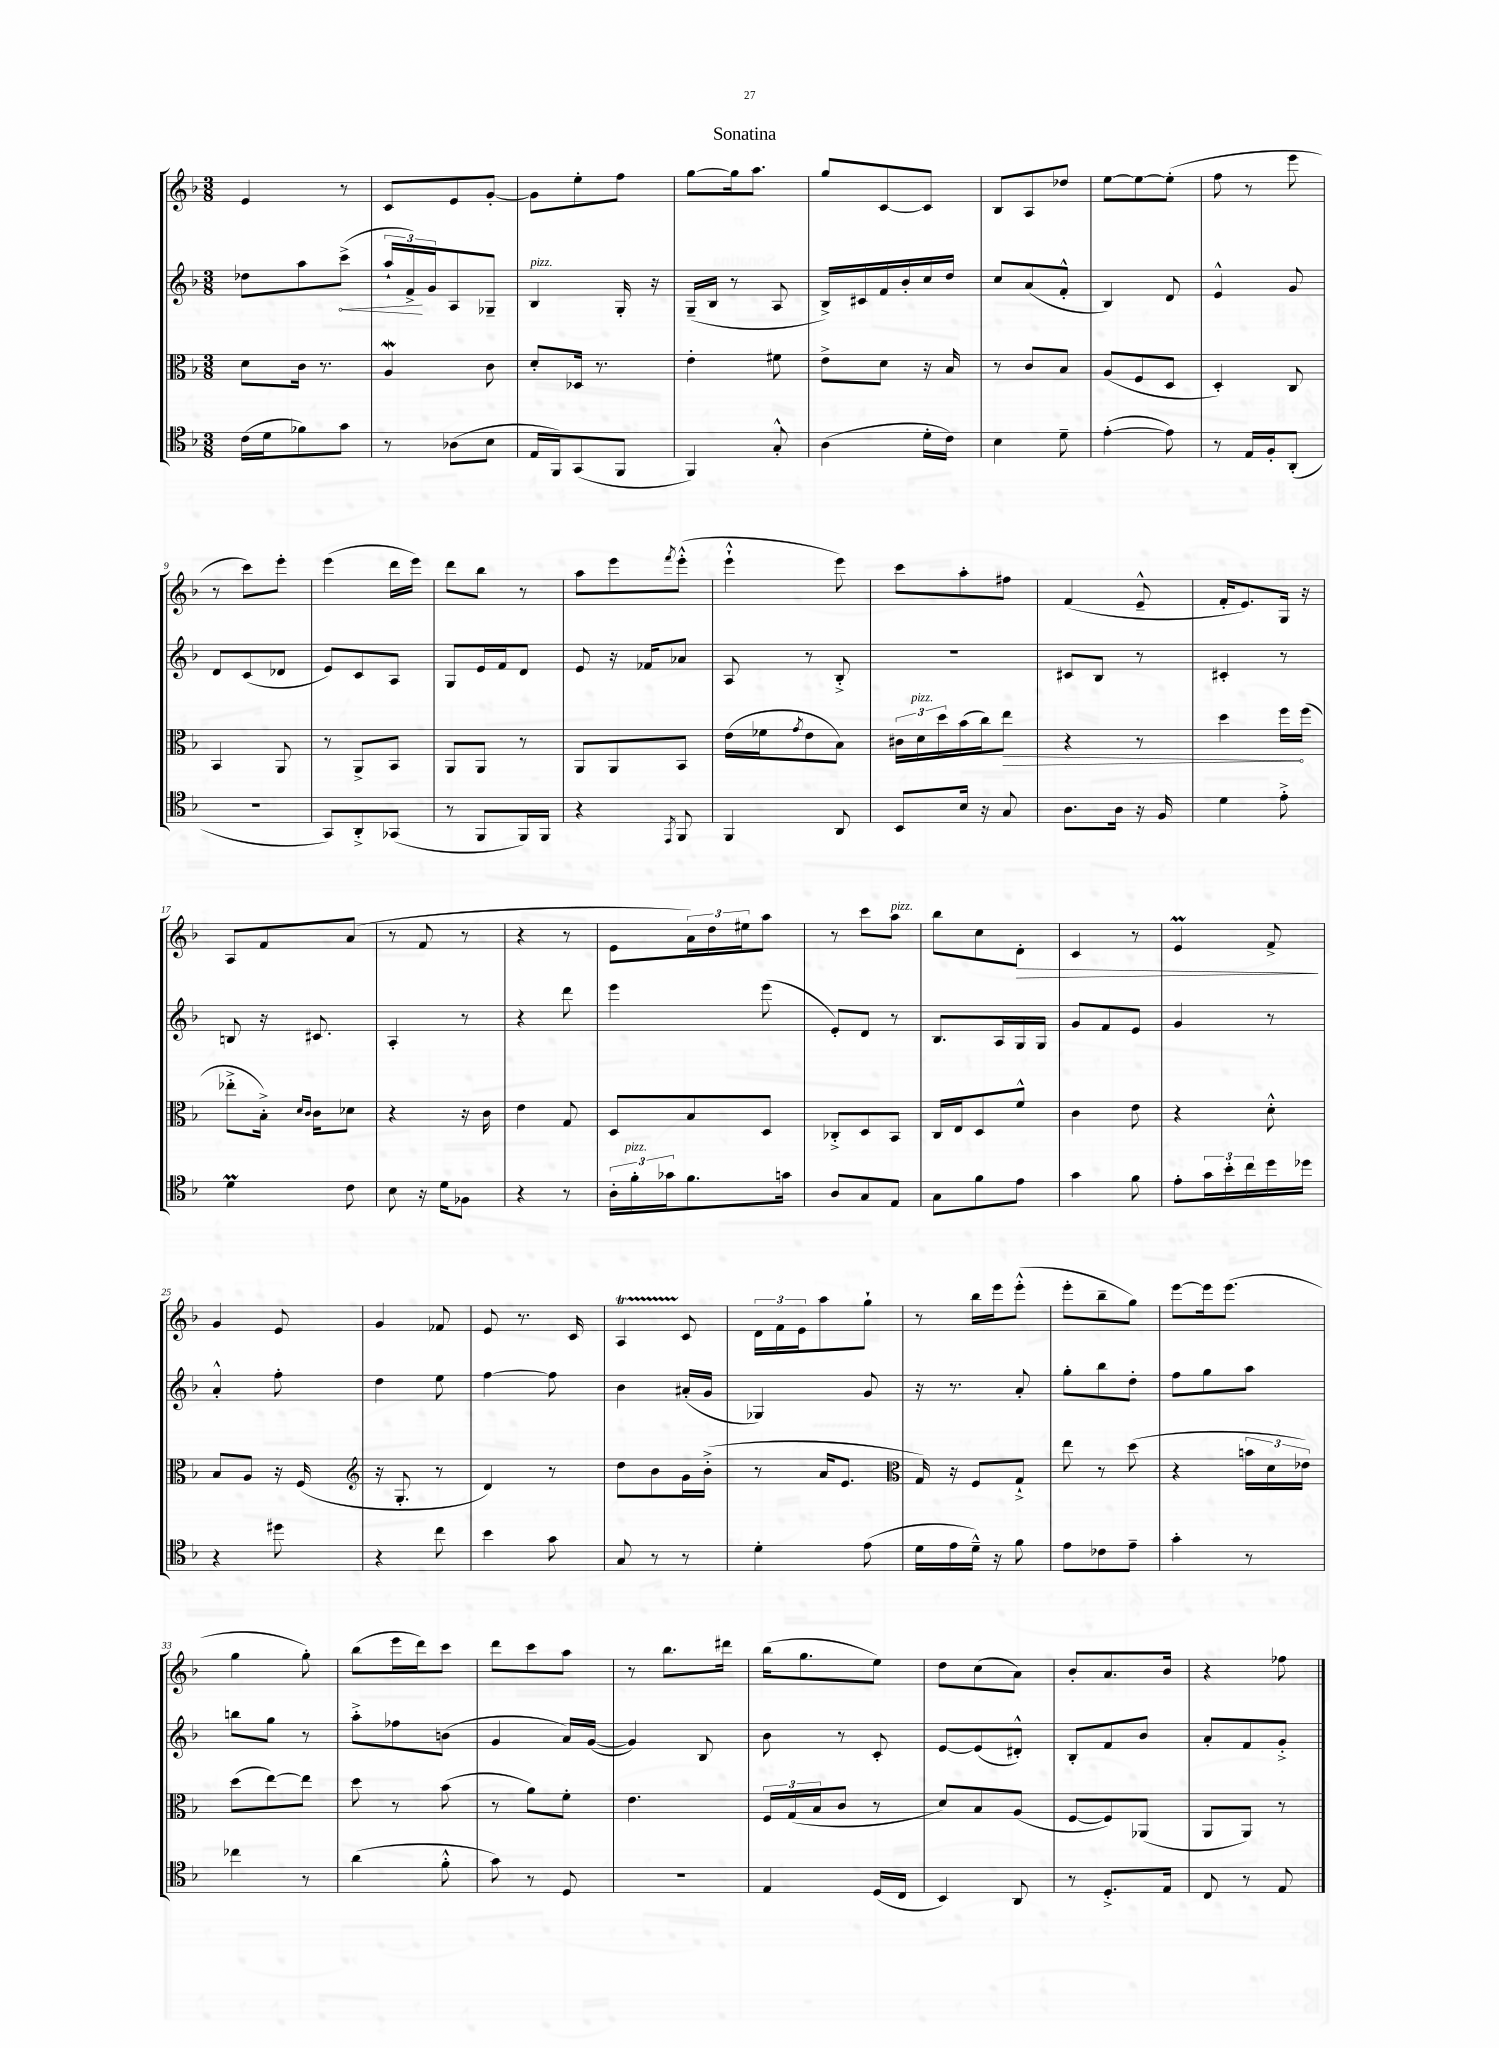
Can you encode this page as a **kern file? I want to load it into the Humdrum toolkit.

**kern	**kern	**kern	**kern
*staff4	*staff3	*staff2	*staff1
*clefC4	*clefC3	*clefG2	*clefG2
*k[b-]	*k[b-]	*k[b-]	*k[b-]
*M3/8	*M3/8	*M3/8	*M3/8
(16c\LL	8d\L	8dd-\L	4e/
16d\J	.	.	.
8f-\)	16c\Jk	8aa\	.
.	8.r	.	.
8g\J	.	(8ccc^\J	8r
=	=	=	=
8r	4A/	24aa`/LL	8c/L
.	.	24f^/)	.
.	.	24g/J	.
(8A-\L	.	8A/	8e/
8B-\J	8c\	8G-~/J	[8g'/J
=	=	=	=
16E/LL	8d'/L	4B-/	8g\]L
16FF/J)	.	.	.
(8GG/	16D-/Jk	.	8ee'\
.	8.r	.	.
8FF/J	.	16G'/	8ff\J
.	.	16r	.
=	=	=	=
4FF/)	4e'\	(16G~/LL	[8gg\L
.	.	16B-/JJ	.
.	.	8r	16gg\]k
.	.	.	8.aa\J
8G'^^/	8f#\	8A/	.
=	=	=	=
(4A\	8e^\L	16B-^/LL)	8gg/L
.	.	16c#/	.
.	8d\J	16f/	[8c/
.	.	16b-'/	.
16d'\LL	16r	16cc/	8c/]J
16c\JJ)	16B-/	16dd/JJ	.
=	=	=	=
4B-\	8r	8cc/L	8B-/L
.	8c/L	(8a/	8A/
8d~\	8B-/J	8f'^^/J	8dd-/J
=	=	=	=
([4e'\	(8A/L	4B-/)	[8ee\L
.	8F/	.	8ee\_
8e\])	8D/J	8d/	(8ee'\]J
=	=	=	=
8r	4D'/)	4e^^/	8ff\
16E/LL	.	.	8r
16F'/J	.	.	.
(8AA'/J	8C/	8g/	8eee\
=	=	=	=
4.r	4BB-/	8d/L	8r
.	.	(8c/	8ccc\L)
.	8AA/	8d-/J	8eee'\J
=	=	=	=
8GG/L)	8r	8e/L)	(4eee\
8AA'^/	8AA^/L	8c/	.
(8GG-/J	8BB-/J	8A/J	16ddd\LL
.	.	.	16eee\JJ)
=	=	=	=
8r	8AA/L	8G/L	8ddd\L
8FF/L	8AA/J	16e/L	8bb-\J
.	.	16f/J	.
16FF/L)	8r	8d/J	8r
16FF/JJ	.	.	.
=	=	=	=
4r	8AA/L	8e/	8aa\L
.	8AA/	16r	8eee\
.	.	16f-/LK	.
8qEE/	.	.	8qfff/
8FF/	8BB-/J	8a-/J	(8eee'^^\J
=	=	=	=
4FF/	(16e\LL	8A/	4eee`^^\
.	16f-\J	.	.
.	8qg/	.	.
.	8e\	8r	.
8AA/	8B-\J)	8B-'^/	8eee\)
=	=	=	=
8BB-/L	24c#\LL	4.r	8ccc\L
.	24d\	.	.
.	24dd\	.	.
16B-/Jk	(16b-\	.	8aa'\
16r	16cc\J)	.	.
8G/	8ee\J	.	8ff#\J
=	=	=	=
8.A\L	4r	8c#/L	(4f/
.	.	8B-/J	.
16A\Jk	.	.	.
16r	8r	8r	8e~^^/
16F/	.	.	.
=	=	=	=
4d\	4dd\	4c#'/	16f'/LK
.	.	.	8.e/)
8e'^\	16ff\LL	8r	16G/Jk
.	(16ff\JJ	.	16r
=	=	=	=
4d\	8ee-'^\L	8B/	8A/L
.	16B-'^\Jk)	16r	8f/
.	16qqd/LL	.	.
.	16qqc/JJ	.	.
.	16c\LK	8.c#/	.
8c\	8d-\J	.	(8a/J
=	=	=	=
8B-\	4r	4A'/	8r
16r	.	.	8f/
16d\LK	.	.	.
8F-\J	16r	8r	8r
.	16c\	.	.
=	=	=	=
4r	4e\	4r	4r
8r	8G/	8ddd\	8r
=	=	=	=
24A'\LL	8D/L	4eee\	8e\L
24f'\	.	.	.
24g-\J	.	.	.
8.f\	8B-/	.	24a\L)
.	.	.	24dd\
.	.	.	24ee#\J
.	8D/J	(8eee\	8aa\J
16g\Jk	.	.	.
=	=	=	=
8A/L	8C-'^/L	8e'/L)	8r
8G/	8D/	8d/J	8ccc\L
8E/J	8BB-/J	8r	8aa\J
=	=	=	=
8G\L	16C/LL	8.B-/L	8bb-\L
.	16E/J	.	.
8f\	8D/	.	8cc\
.	.	16A/L	.
8e\J	8f^^/J	16G/	8d'\J
.	.	16G/JJ	.
=	=	=	=
4g\	4c\	8g/L	4c/
.	.	8f/	.
8f\	8e\	8e/J	8r
=	=	=	=
8e'\L	4r	4g/	4e/
24g\L	.	.	.
24b-'\	.	.	.
24cc\	.	.	.
16dd\	8d'^^\	8r	8f^/
16dd-\JJ	.	.	.
=	=	=	=
4r	8B-/L	4a'^^/	4g/
.	8A/J	.	.
8dd#\	16r	8ff'\	8e/
.	(16F/	.	.
=	=	=	=
*	*clefG2	*	*
4r	16r	4dd\	4g/
.	8.G'/	.	.
8cc\	8r	8ee\	8f-/
=	=	=	=
4b-\	4d/)	[4ff\	8e/
.	.	.	8.r
8g\	8r	8ff\]	.
.	.	.	16c/
=	=	=	=
8G/	8dd\L	4b-\	4A/
8r	8b-\	.	.
8r	16g\L	(16a#'/LL	8c/
.	(16b-'^\JJ	16g/JJ	.
=	=	=	=
4d'\	8r	4G-/)	24d\LL
.	.	.	24f\
.	.	.	24e\J
.	16a/LK	.	8aa\
.	8.e/J	.	.
(8e\	.	8g/	8gg`\J
=	=	=	=
*	*clefC3	*	*
16d\LL	16G/)	16r	8r
16e\	16r	8.r	.
16d~^^\JJ)	8F/L	.	16bb-\LL
16r	.	.	16eee\J
8f\	8G`^/J	8a'/	(8eee'^^\J
=	=	=	=
8e\L	8ee\	8gg'\L	8eee'\L
8c-\	8r	8bb-\	8bb-~\
8e~\J	(8dd\	8dd'\J	8gg\J)
=	=	=	=
4g'\	4r	8ff\L	[8eee\L
.	.	8gg\	16eee\]k
.	.	.	(8.eee\J
8r	24b\LL	8aa\J	.
.	24d\	.	.
.	24e-\JJ)	.	.
=	=	=	=
4cc-\	(8dd\L	8bb\L	4gg\
.	[8ee\)	8gg\J	.
8r	8ee\]J	8r	8gg'\)
=	=	=	=
(4a\	8dd\	8aa'^\L	(8bb-\L
.	8r	8ff-\	16eee\L
.	.	.	16ddd\J)
8f'^^\	(8b-\	(8b\J	8ccc\J
=	=	=	=
8g\)	8r	4g/	8ddd\L
8r	8a\L)	.	8ccc\
8D/	8f'\J	16a/LL)	8aa\J
.	.	([16g/JJ	.
=	=	=	=
4.r	4.e\	4g/])	8r
.	.	.	8.bb-\L
.	.	8B-/	.
.	.	.	16ddd#\Jk
=	=	=	=
4E/	24F/LL	8b-\	(16bb-\LK
.	(24G/	.	.
.	.	.	8.gg\
.	24B-/J	.	.
.	8c/J	8r	.
(16D/LL	8r	8c'/	8ee\J)
16C/JJ	.	.	.
=	=	=	=
4BB-/)	8d/L)	[8e/L	8dd\L
.	8B-/	(8e/]	(8cc\
8AA/	(8A/J	8d#'^^/J)	8a\J)
=	=	=	=
8r	[8F/L	8B-'/L	8b-'/L
8.D'^/L	8F/])	8f/	8.a/
.	(8AA-/J	8b-/J	.
16E/Jk	.	.	16b-/Jk
=	=	=	=
8C/	8AA/L	8a'/L	4r
8r	8AA/J)	8f/	.
8E/	8r	8g'^/J	8ff-\
==	==	==	==
*-	*-	*-	*-
